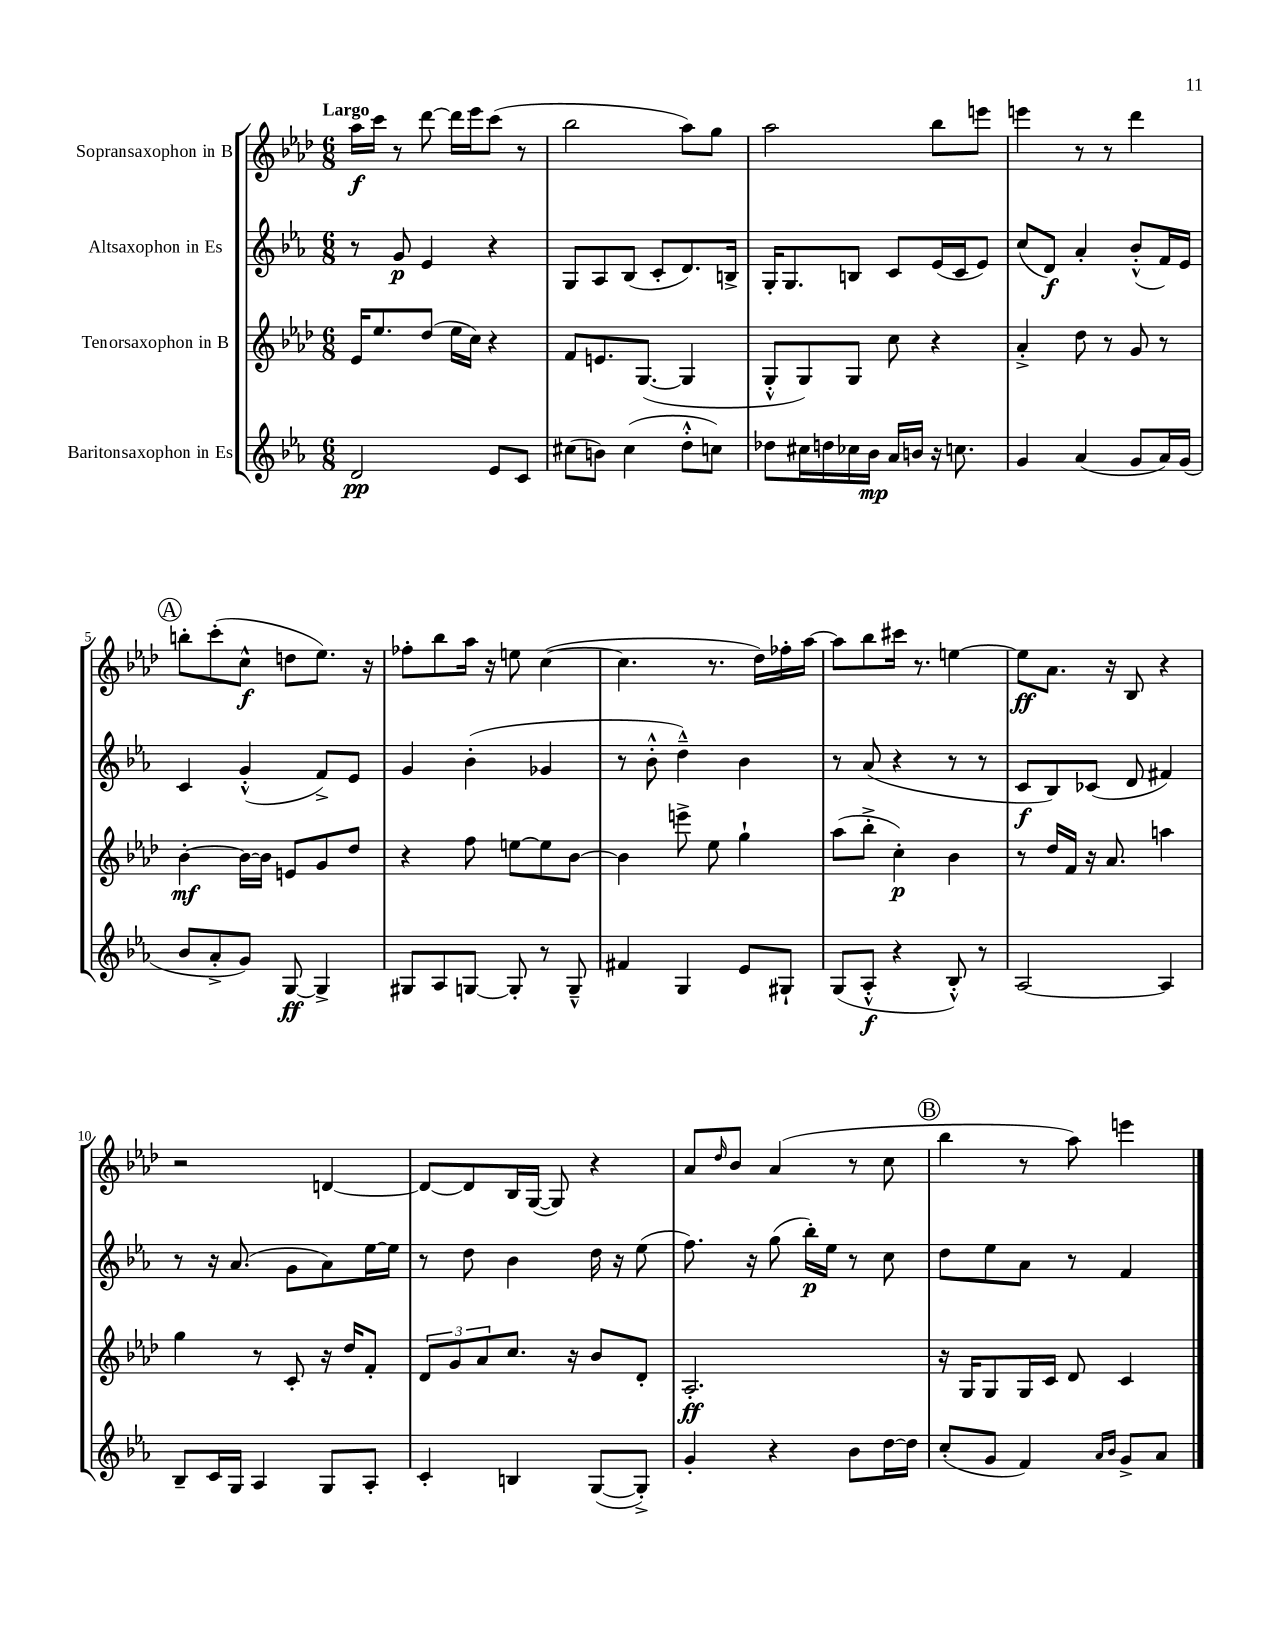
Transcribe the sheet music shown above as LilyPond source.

<<
\new StaffGroup <<
\new Staff = "s0" \with { instrumentName = "Sopransaxophon in B" } {
    \clef treble \key aes \major \numericTimeSignature \time 6/8 \tempo "Largo"
    aes''16\f c'''16 r8 des'''8~ des'''16 ees'''16 c'''8( r8 |
    bes''2 aes''8) g''8 |
    aes''2 bes''8 e'''8 |
    e'''4 r8 r8 des'''4 |
    \mark \markup { \circle "A" } b''8-. c'''8-.( c''8-^\f d''8 ees''8.) r16 |
    fes''8-. bes''8 aes''16 r16 e''8 c''4~( |
    c''4. r8. des''16) fes''16-. aes''16~ |
    aes''8 bes''8 cis'''16 r8. e''4~ |
    e''8\ff aes'8. r16 bes8 r4 |
    r2 d'4~ |
    d'8~ d'8 bes16 g16~( g8) r4 |
    aes'8 \grace { des''16 } bes'8 aes'4( r8 c''8 |
    \mark \markup { \circle "B" } bes''4 r8 aes''8) e'''4 \bar "|." |
}
\new Staff = "s1" \with { instrumentName = "Altsaxophon in Es" } {
    \clef treble \key ees \major \numericTimeSignature \time 6/8
    r8 g'8\p ees'4 r4 |
    g8 aes8 bes8( c'8-. d'8.) b16-> |
    g16-. g8. b8 c'8 ees'16( c'16 ees'8) |
    c''8( d'8\f) aes'4-. bes'8-.-^( f'16) ees'16 |
    \mark \markup { \circle "A" } c'4 g'4-.-^( f'8->) ees'8 |
    g'4 bes'4-.( ges'4 |
    r8 bes'8-.-^ d''4---^) bes'4 |
    r8 aes'8( r4 r8 r8 |
    c'8\f bes8) ces'8( d'8 fis'4) |
    r8 r16 aes'8.( g'8 aes'8) ees''16~ ees''16 |
    r8 d''8 bes'4 d''16 r16 ees''8( |
    f''8.) r16 g''8( bes''16-.\p) ees''16 r8 c''8 |
    \mark \markup { \circle "B" } d''8 ees''8 aes'8 r8 f'4 \bar "|." |
}
\new Staff = "s2" \with { instrumentName = "Tenorsaxophon in B" } {
    \clef treble \key aes \major \numericTimeSignature \time 6/8
    ees'16 ees''8. des''8( ees''16 c''16) r4 |
    f'8 e'8. g8.~( g4 |
    g8-.-^ g8) g8 c''8 r4 |
    aes'4-.-> des''8 r8 g'8 r8 |
    \mark \markup { \circle "A" } bes'4~-.\mf bes'16~ bes'16 e'8 g'8 des''8 |
    r4 f''8 e''8~ e''8 bes'8~ |
    bes'4 e'''8-> ees''8 g''4-! |
    aes''8( bes''8-.-> c''4-.\p) bes'4 |
    r8 des''16 f'16 r16 aes'8. a''4 |
    g''4 r8 c'8-. r16 des''16 f'8-. |
    \tuplet 3/2 { des'8 g'8 aes'8 } c''8. r16 bes'8 des'8-. |
    aes2.-.\ff |
    \mark \markup { \circle "B" } r16 g16 g8 g16 c'16 des'8 c'4 \bar "|." |
}
\new Staff = "s3" \with { instrumentName = "Baritonsaxophon in Es" } {
    \clef treble \key ees \major \numericTimeSignature \time 6/8
    d'2\pp ees'8 c'8 |
    cis''8( b'8) cis''4( d''8-.-^ c''8) |
    des''8 cis''16 d''16 ces''16 bes'16\mp aes'16 b'16 r16 c''8. |
    g'4 aes'4( g'8 aes'16) g'16( |
    \mark \markup { \circle "A" } bes'8 aes'8-.-> g'8) g8~\ff g4-> |
    gis8 aes8 g8~ g8-. r8 g8---^ |
    fis'4 g4 ees'8 gis8-! |
    g8( aes8-.-^\f r4 bes8-.-^) r8 |
    aes2~ aes4 |
    bes8-- c'16 g16 aes4 g8 aes8-. |
    c'4-. b4 g8~( g8-.->) |
    g'4-. r4 bes'8 d''16~ d''16 |
    \mark \markup { \circle "B" } c''8-.( g'8 f'4) \grace { aes'16 bes'16 } g'8-> aes'8 \bar "|." |
}
>>
>>
